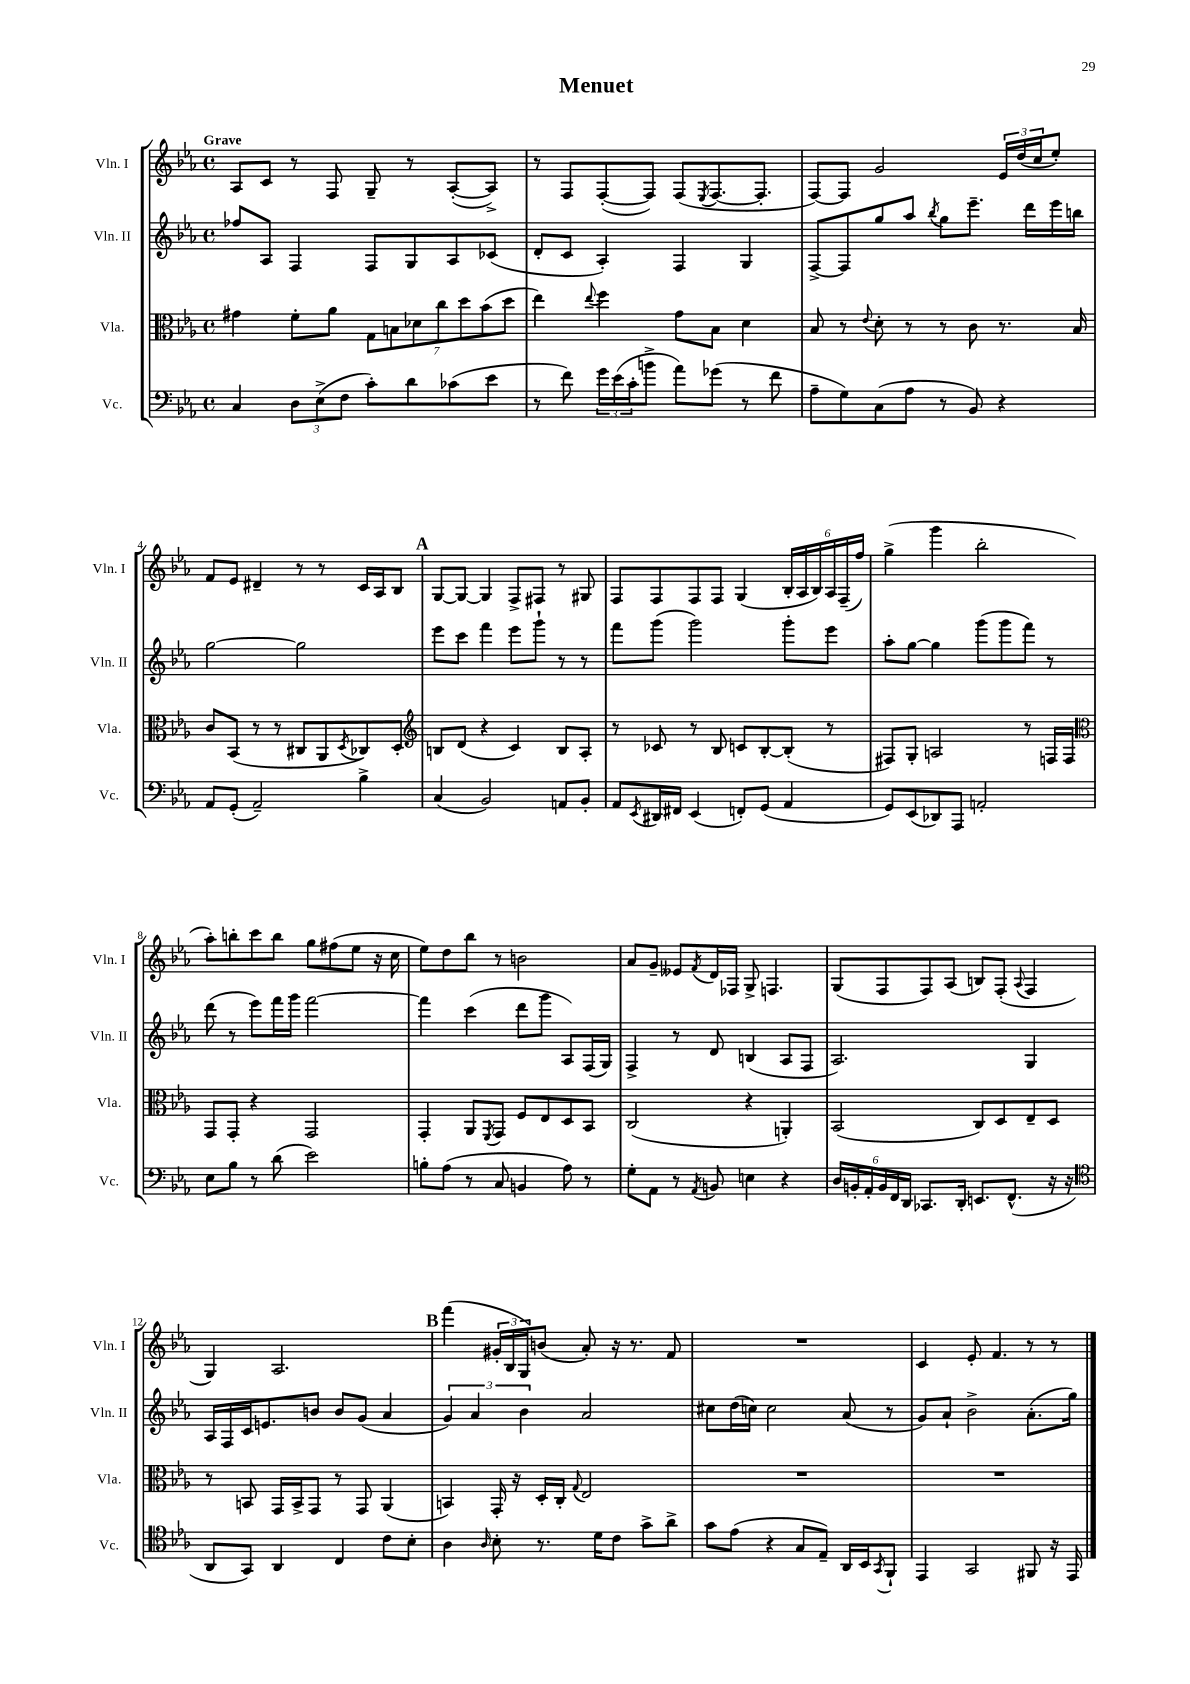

**kern	**kern	**kern	**kern
*part4	*part3	*part2	*part1
*staff4	*staff3	*staff2	*staff1
*I"Vc.	*I"Vla.	*I"Vln. II	*I"Vln. I
*I'Vc.	*I'Vla.	*I'Vln. II	*I'Vln. I
*clefF4	*clefC3	*clefG2	*clefG2
*k[b-e-a-]	*k[b-e-a-]	*k[b-e-a-]	*k[b-e-a-]
*M4/4	*M4/4	*M4/4	*M4/4
*met(c)	*met(c)	*met(c)	*met(c)
=1	=1	=1	=1
!	!	!	!LO:TX:a:B:t=Grave
4C/	4g#X\	8ff-X/L	8A-/L
.	.	8A-/J	8c/J
12D\L	8f'\L	4F/	8r
(12E-^\	.	.	.
.	8a-\J	.	8F/
12F\J	.	.	.
8c'\L)	14G\L	8F/L	8G~/
.	14Bn\	.	.
8d\	.	8G/	8r
.	14d-X\	.	.
.	14cc\	.	.
(8c-X\	.	8A-/	([8A-'/L
.	14dd\	.	.
.	(14b-\	.	.
8e-\J	.	(8c-X/J	8A-^/J])
.	14dd\J	.	.
=2	=2	=2	=2
8r	4ee-\)	8d'/L	8r
8f\)	.	8c/J	8F/L
.	8qqee-/	.	.
24g\LL	4ff\	4A-'/)	([8F'/
(24e-\	.	.	.
24c'\J	.	.	.
8bn^\J	.	.	8F/J])
8a-\L)	8g\L	4F/	(8F/L
.	.	.	8qE-/
(8g-X\J	8B-\J	.	[8.F/
8r	4d\	4G/	.
.	.	.	8.F'/J]
8f\	.	.	.
=3	=3	=3	=3
8A-~\L	8B-/	[8F^/L	[8F/L)
8G\)	8r	8F/]	8F/J]
.	8qqe-/	.	.
(8C\	8d'\	8gg/	2g/
8A-\J	8r	8aa-/J	.
.	.	8qbb-/	.
8r	8r	8gg\L	.
8BB-/)	8c\	8.eee-~\J	.
4r	8.r	.	24e-/LL
.	.	.	(24dd/
.	.	16ddd\LL	.
.	.	.	24cc/J
.	.	16eee-\	8ee-'/J)
.	16B-/	16bbn\JJ	.
!!LO:LB:g=z
=4	=4	=4	=4
8AA-/L	8c/L	[2gg\	8f/L
(8GG'/J	(8BB-/J	.	8e-/J
2AA-~/)	8r	.	4d#X~/
.	8r	.	.
.	8C#X/L	2gg\]	8r
.	8AA-/	.	8r
.	8qD/	.	.
4B-^\	8C-X/)	.	16c/LL
.	.	.	16A-/J
.	8D'/J	.	8B-/J
!!LO:REH:place=s1:t=A
=5	=5	=5	=5
*	*clefG2	*	*
(4C/	8Bn/L	8eee-\L	[8G/L
.	(8d/J	8ccc\J	8G/J_
2BB-/)	4r	4fff\	4G/]
.	4c/)	8eee-\L	8F^/L
.	.	8ggg`\J	8F#X/J
8AAn/L	8B/L	8r	8r
8BB-'/J	8A-'/J	8r	8G#X/
=6	=6	=6	=6
8AA-/L	8r	8fff\L	8F/L
8qEE-/	.	.	.
16DD#X/L	8c-X/	(8ggg\J	8F/
16FF#X/JJ	.	.	.
(4EE-/	8r	2ggg\)	8F/
.	8B-/	.	8F/J
8FFn'/L)	8cn/L	.	(4G/
(8GG/J	[8B-'/	.	.
4AA-/	(8B-'/J]	8ggg'\L	24B-'/LL
.	.	.	24A-/
.	.	.	24B-/)
.	8r	8eee-\J	24A-/
.	.	.	(24F~/
.	.	.	24ff/JJ)
=7	=7	=7	=7
8GG/L)	8F#X/L)	8aa-'\L	(4gg^\
(8EE-/	8G'/J	[8gg\J	.
8DD-X/)	2An/	4gg\]	4ggg\
8AAA-/J	.	.	.
2AAn'/	.	(8ggg\L	2bb-'\
.	.	8ggg\	.
.	8r	8fff\J)	.
.	16Fn/LL	8r	.
.	16F/JJ	.	.
!!LO:LB:g=z
=8	=8	=8	=8
*	*clefC3	*	*
8E-\L	8GG/L	(8ddd\	8aa-'\L)
8B-\J	8GG'/J	8r	8bbn'\
8r	4r	8eee-\L)	8ccc\
(8d\	.	16fff\L	8bb\J
.	.	16ggg\JJ	.
2e-\)	2GG/	[2fff\	8gg\L
.	.	.	(8ff#X\
.	.	.	8ee-\J
.	.	.	16r
.	.	.	16cc\
=9	=9	=9	=9
8Bn'\L	4GG'/	4fff\]	8ee-\L)
(8A-\J	.	.	8dd\
8r	8AA-/L	(4ccc\	8bb-\J
.	8qFF/	.	.
8C/	8GG/J	.	8r
4BBn/	8F/L	8ddd\L	2bn\
.	8E-/	8ggg\J	.
8A-\)	8D/	8A-/L)	.
8r	8BB-/J	(16F/L	.
.	.	16G/JJ)	.
=10	=10	=10	=10
8G'\L	(2C/	4F^/	8a-/L
8AA-\J	.	.	8g~/J
8r	.	8r	8e--X/L
8qAA-/	.	.	8qf/
8BBn/	.	8d/	16d/L
.	.	.	16F-X/JJ
4En\	4r	(4Bn/	8G^/
.	.	.	4.Fn/
4r	4AAn'/)	8A-/L	.
.	.	8F/J	.
=11	=11	=11	=11
24D/LL	(2BB-/	2.A-/)	(8G/L
24BBn'/	.	.	.
24AA-'/	.	.	.
24BB/	.	.	8F/
24FF/	.	.	.
24DD/JJ	.	.	.
8.CC-X/L	.	.	8F/)
.	.	.	(8A-/J
16DD'/Jk	.	.	.
8.EEn/L	8C/L)	.	8Bn/L)
.	8D/	.	(8F'/J
(8.FF^^/J	.	.	.
.	.	.	8qqA-/
.	8E-~/	4G/	4F/
16r	8D/J	.	.
16r	.	.	.
!!LO:LB:g=z
=12	=12	=12	=12
*clefC4	*	*	*
8AA-/L	8r	16A-/LL	4G/)
.	.	16F/	.
8GG/J)	8BBn/	16c/J	.
.	.	8.en/	.
4AA-/	16GG/LL	.	2.A-/
.	16BB^/J	.	.
.	8GG/J	8bn/J	.
4C/	8r	8b/L	.
.	8GG/	(8g/J	.
8c\L	(4AA-/	4a-/	.
8B-'\J	.	.	.
!!LO:REH:place=s1:t=B
=13	=13	=13	=13
4A-\	4BBn/)	6g/)	(4fff\
.	.	6a-/	.
16qqA-/	.	.	.
8B-'\	16GG'/	.	24g#X'/LL
.	.	.	24B-/
.	16r	.	.
.	.	6b-\	24G/J)
8.r	16D'/LL	.	(8bn/J
.	16C'/JJ	.	.
.	8qqG/	.	.
.	2E-/	2a-/	8a-'/)
16d\KL	.	.	.
8c\J	.	.	16r
.	.	.	8.r
8g^\L	.	.	.
8a-^\J	.	.	8f/
=14	=14	=14	=14
8g\L	1r	8cc#X\L	1r
(8e-\J	.	(16dd\L	.
.	.	16ccn\JJ)	.
4r	.	2cc\	.
8G/L	.	.	.
8E-~/J)	.	.	.
16AA-/LL	.	(8a-/	.
16BB-/J	.	.	.
8qGG/	.	.	.
8FF`/J	.	8r	.
=15	=15	=15	=15
4EE-/	1r	8g/L)	4c/
.	.	8a-`/J	.
2GG/	.	2b-^\	8e-'/
.	.	.	4.f/
8FF#X/	.	(8.a-'\L	8r
16r	.	.	8r
16EE-/	.	16gg\Jk)	.
==	==	==	==
*-	*-	*-	*-
